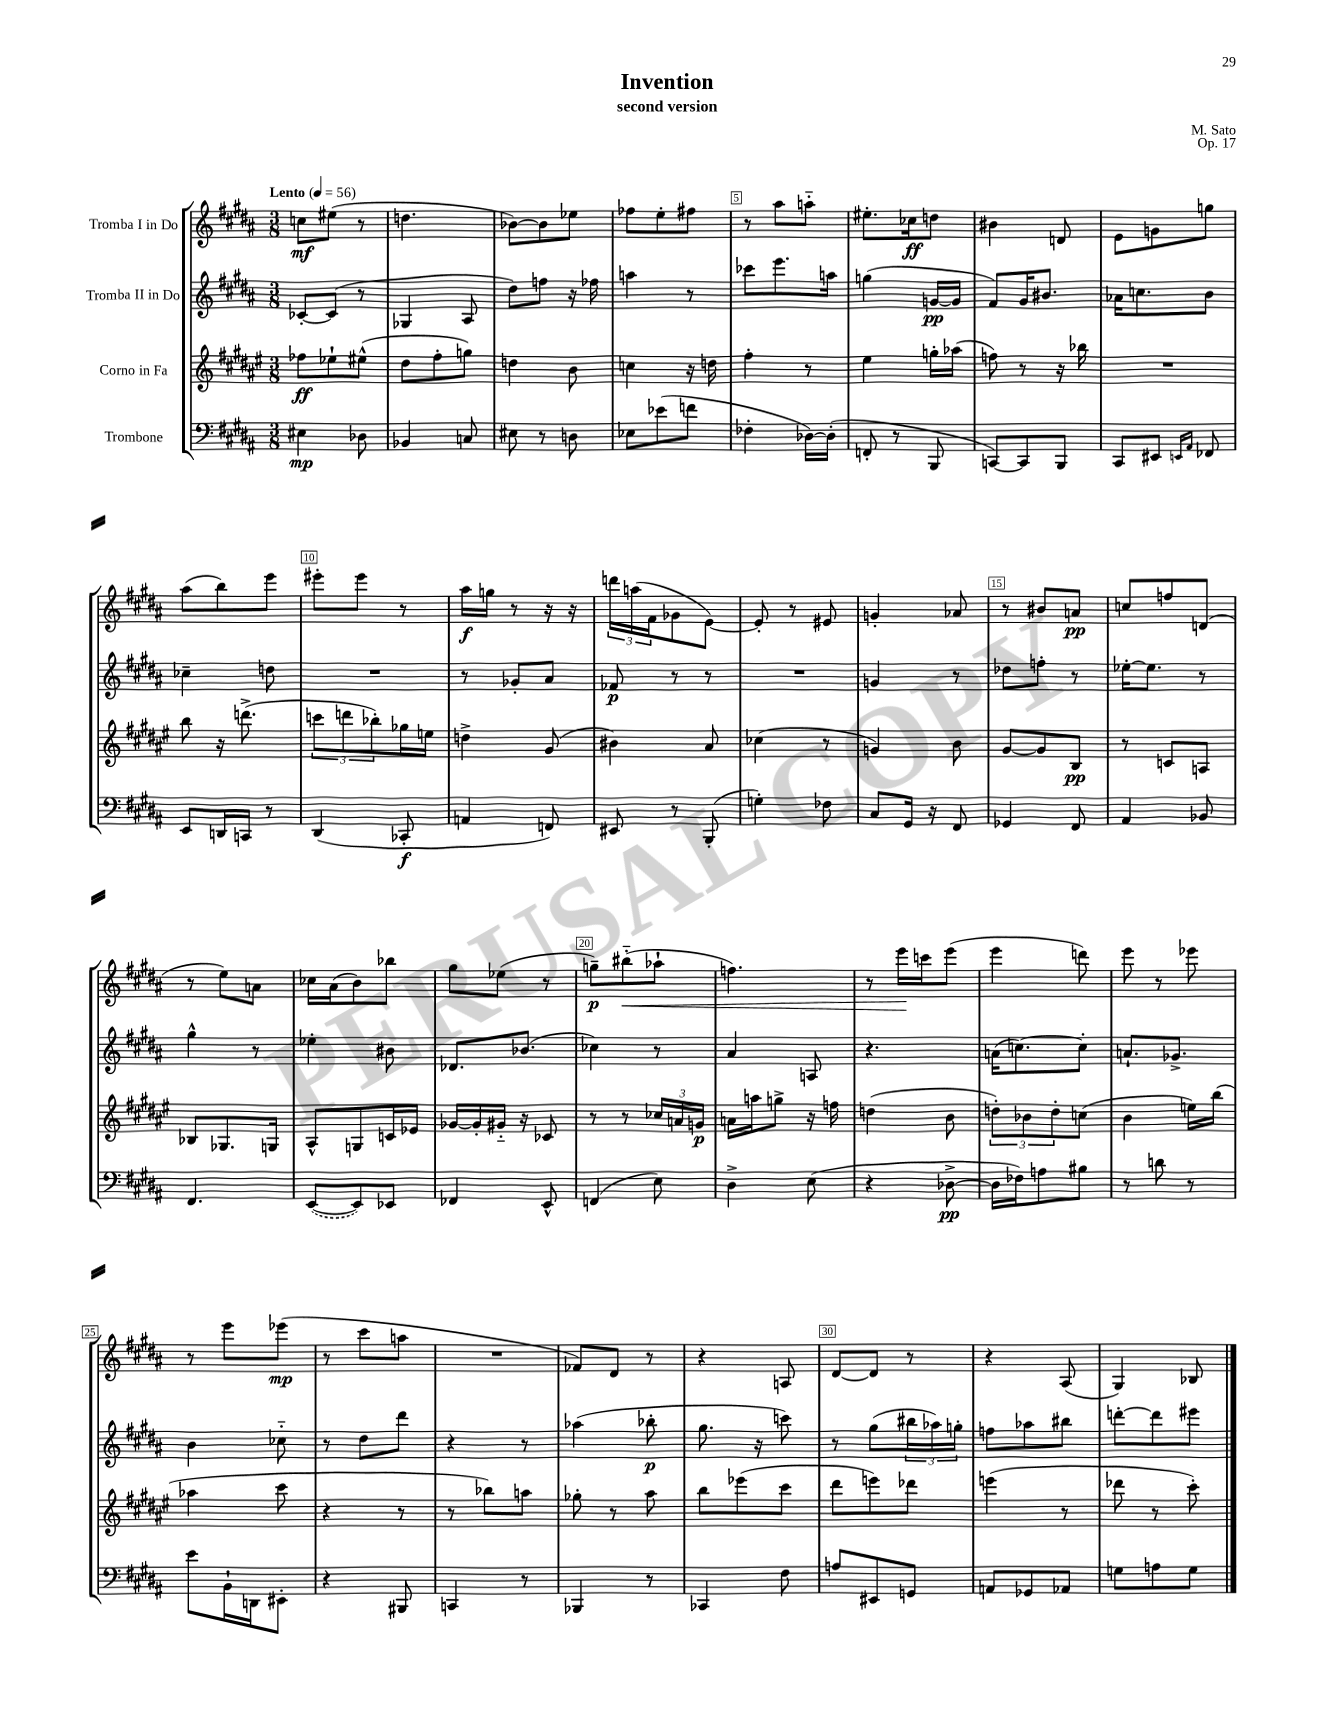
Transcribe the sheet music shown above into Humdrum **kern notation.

**kern	**kern	**kern	**kern
*staff4	*staff3	*staff2	*staff1
*clefF4	*clefG2	*clefG2	*clefG2
*k[f#c#g#d#a#]	*k[f#c#g#d#a#e#]	*k[f#c#g#d#a#]	*k[f#c#g#d#a#]
*M3/8	*M3/8	*M3/8	*M3/8
*MM56	*MM56	*MM56	*MM56
4E#	8ff-	[8c-'	8cc
.	8ee-`	(8c-]	(8ee#
8D-	(8ee#^^	8r	8r
=	=	=	=
4BB-	8dd#	4G-	4.dd
.	8ff#'	.	.
8C	8gg)	8A#	.
=	=	=	=
8E#	4dd	8dd#)	[8b-)
8r	.	8ff	8b-]
8D	8b	16r	8ee-
.	.	16ff-	.
=	=	=	=
8E-	4cc	4aa	8ff-
(8e-	.	.	8ee'
8f	16r	8r	8ff#
.	16dd	.	.
=	=	=	=
4F-'	4ff#'	8ccc-	8r
.	.	8.eee	8aa#
[16D-)	8r	.	8aa'~
(16D-']	.	16aa	.
=	=	=	=
8FF'	4ee#	(4gg	8.ee#'
8r	.	.	.
.	.	.	16cc-
8BBB	16gg'	[16g	8dd
.	(16aa-	16g]	.
=	=	=	=
[8CC)	8ff)	8f#)	4b#
8CC]	8r	16g#	.
.	.	8.b#	.
8BBB	16r	.	8d
.	16bb-	.	.
=	=	=	=
8CC#	4.r	16a-	8e
.	.	8.cc	.
8EE#	.	.	8g
16qqEE	.	.	.
16qqAA#	.	.	.
8FF-	.	8b	8gg
=	=	=	=
8EE	8bb	4cc-~	(8aa#
16DD	16r	.	8bb)
16CC	(8.ddd^	.	.
8r	.	8dd	8eee
=	=	=	=
(4DD#	12ccc	4.r	8eee#'
.	12ddd	.	.
.	.	.	8eee#
.	12bb-')	.	.
8CC-'	16gg-	.	8r
.	16ee	.	.
=	=	=	=
4AA	4dd^	8r	16aa#
.	.	.	16gg
.	.	8g-'	8r
8FF)	(8g#	8a#	16r
.	.	.	16r
=	=	=	=
8EE#	4b#)	8f-	24ddd
.	.	.	(24aa
.	.	.	24f#
8r	.	8r	8g-
(8BBB'	8a#	8r	[8e)
=	=	=	=
4G')	(4cc-	4.r	8e']
.	.	.	8r
8F-	8r	.	8e#
=	=	=	=
8C#	4g)	4g	4g'
16GG#	.	.	.
16r	.	.	.
8FF#	8b	8r	8a-
=	=	=	=
4GG-	[8g#	8dd-	8r
.	8g#]	8ff'	8b#
8FF#	8B	8r	8a
=	=	=	=
4AA#	8r	[16ee-'	8cc
.	.	8.ee-]	.
.	8c	.	8ff
8BB-	8A	8r	(8d
=	=	=	=
4.FF#	8B-	4gg#^^	8r
.	8.G-	.	8ee)
.	.	8r	8a
.	16G	.	.
=	=	=	=
([8EE	8A#^^	4ee-'	16cc-
.	.	.	(16a#
8EE])	8G	.	8b)
8EE-	16c	8b#	8bb-
.	16e-	.	.
=	=	=	=
4FF-	[16g-	8.d-	8gg#
.	16g-']	.	.
.	16g#'~	.	(8ee-
.	16r	(8.b-	.
8EE^^	8c-	.	8r
=	=	=	=
(4FF	8r	4cc-)	8gg~)
.	8r	.	(8bb#'~
8E)	24cc-	8r	8aa-`
.	24a	.	.
.	24g	.	.
=	=	=	=
4D#^	16a	4a#	4.ff)
.	16aa	.	.
.	8gg^	.	.
(8E	16r	8A	.
.	16ff	.	.
=	=	=	=
4r	(4dd	4.r	8r
.	.	.	16eee
.	.	.	16ccc
[8D-^	8b	.	(8eee
=	=	=	=
16D-]	12dd')	(16a	4eee
16F-)	.	[8.cc)	.
.	12b-	.	.
8A	.	.	.
.	12dd'	.	.
8B#	(8cc	8cc']	8ddd)
=	=	=	=
8r	4b	8.a`	8eee
8d	.	.	8r
.	.	8.g-^	.
8r	16ee)	.	8eee-
.	(16bb	.	.
=	=	=	=
8e	4aa-	4b	8r
16BB`	.	.	8eee
16DD	.	.	.
8EE#'	8ccc#	8cc-'~	(8eee-
=	=	=	=
4r	4r	8r	8r
.	.	8dd#	8ccc#
8BBB#	8r	8ddd#	8aa
=	=	=	=
4CC	8r	4r	4.r
.	8bb-)	.	.
8r	8aa	8r	.
=	=	=	=
4BBB-	8gg-'	(4aa-	8f-)
.	8r	.	8d#
8r	8aa#	8bb-'	8r
=	=	=	=
4CC-	8bb	8.gg#	4r
.	(8eee-	.	.
.	.	16r	.
8F#	8ccc#	8ccc)	8A
=	=	=	=
8A	8ddd#	8r	[8d#
8EE#	8eee)	(8gg#	8d#]
8GG	8ddd-	24bb#	8r
.	.	24aa-)	.
.	.	24gg'	.
=	=	=	=
8AA	(4eee	8ff	4r
8GG-	.	8aa-	.
8AA-	8r	8bb#	(8A#
=	=	=	=
8G	8ddd-	[8ddd'	4G#)
8A	8r	8ddd]	.
8G	8ccc#')	8eee#	8B-
==	==	==	==
*-	*-	*-	*-
